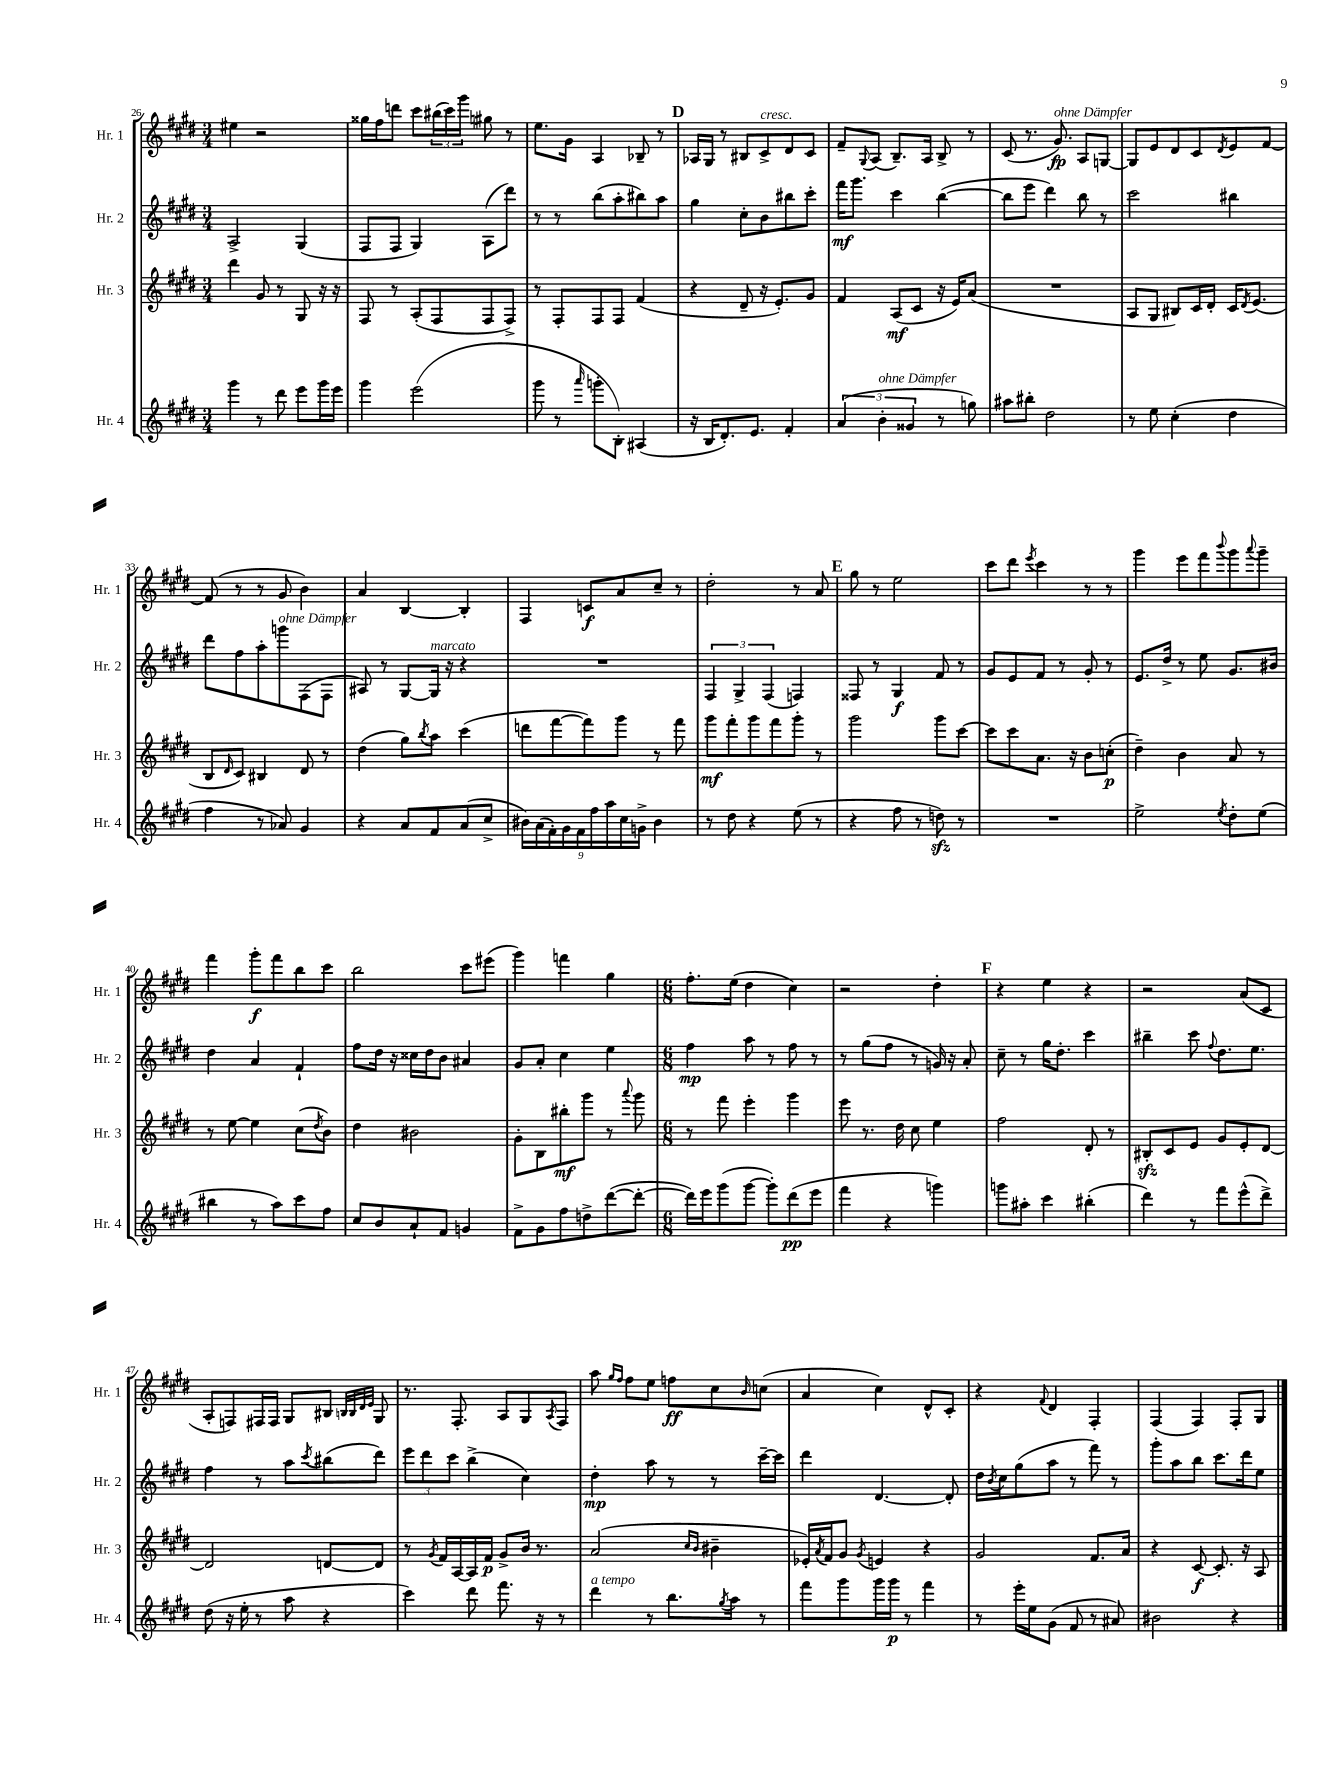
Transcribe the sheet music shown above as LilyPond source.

<<
\new StaffGroup <<
\new Staff = "s0" \with { instrumentName = "Hr. 1" shortInstrumentName = "Hr. 1" } {
    \clef treble \key e \major \numericTimeSignature \time 3/4
    eis''4 r2 |
    gisis''16 fis''16 d'''8 cis'''8 \tuplet 3/2 { bis''16( cis'''16) gis'''16 } gis''8 r8 |
    e''8. gis'16 a4 bes8-- r8 |
    \mark \markup { \bold "D" } aes16 gis16 r8 bis8 cis'8->^\markup { \italic "cresc." } dis'8 cis'8 |
    fis'8-- \appoggiatura { gis8 } a8( b8.--) a16 b8-> r8 |
    cis'8( r8. gis'8.\fp^\markup { \italic "ohne Dämpfer" }) a8 g8~ |
    g8 e'8 dis'8 cis'8 \acciaccatura { dis'8 } e'8 fis'8~ |
    fis'8( r8 r8 gis'8 b'4) |
    a'4 b4~ b4-. |
    fis4 c'8\f a'8 cis''8-- r8 |
    dis''2-. r8 a'8 |
    \mark \markup { \bold "E" } gis''8 r8 e''2 |
    cis'''8 dis'''8 \acciaccatura { e'''8 } cis'''4 r8 r8 |
    gis'''4 e'''8 fis'''8 \appoggiatura { b'''8 } gis'''8 \appoggiatura { a'''8 } gis'''8-- |
    fis'''4 gis'''8-.\f fis'''8 b''8 cis'''8 |
    b''2 cis'''8 eis'''8( |
    gis'''4) f'''4 gis''4 |
    \numericTimeSignature \time 6/8 fis''8.-. e''16( dis''4 cis''4) |
    r2 dis''4-. |
    \mark \markup { \bold "F" } r4 e''4 r4 |
    r2 a'8( cis'8 |
    a8-. f8) fis16 fis16 gis8 bis8 \grace { b32 b32 dis'32 e'32 } gis8 |
    r8. fis8.-. a8 gis8 \acciaccatura { a8 } fis8 |
    a''8 \grace { gis''16 fis''16 } fis''8 e''8 f''8\ff cis''8 \grace { b'16 } c''8( |
    a'4 cis''4) dis'8-^ cis'8-. |
    r4 \appoggiatura { fis'8 } dis'4 fis4-. |
    fis4( fis4) fis8-. gis8 \bar "|." |
}
\new Staff = "s1" \with { instrumentName = "Hr. 2" shortInstrumentName = "Hr. 2" } {
    \clef treble \key e \major \numericTimeSignature \time 3/4
    a2-> gis4( |
    fis8 fis8 gis4) a8( dis'''8) |
    r8 r8 b''8( a''8-. bis''8) a''8 |
    \mark \markup { \bold "D" } gis''4 cis''8-. b'8 bis''8 cis'''8-. |
    fis'''16\mf gis'''8. cis'''4 b''4~( |
    b''8 e'''8 dis'''4) b''8 r8 |
    cis'''2 bis''4 |
    dis'''8 fis''8 a''8-. g'''8^\markup { \italic "ohne Dämpfer" } fis8( fis8 |
    ais8) r8 gis8~ gis16^\markup { \italic "marcato" } r16 r4 |
    R2. |
    \tuplet 3/2 { fis4 gis4-> fis4( } f4) |
    \mark \markup { \bold "E" } fisis8 r8 gis4\f fis'8 r8 |
    gis'8 e'8 fis'8 r8 gis'8-. r8 |
    e'8. dis''16-> r8 e''8 gis'8. bis'16 |
    dis''4 a'4 fis'4-! |
    fis''8 dis''16 r16 cisis''16 dis''16 b'8 ais'4 |
    gis'8 a'8-. cis''4 e''4 |
    \numericTimeSignature \time 6/8 fis''4\mp a''8 r8 fis''8 r8 |
    r8 gis''8( fis''8 r8 g'16) r16 a'8-. |
    \mark \markup { \bold "F" } cis''8-- r8 gis''16 dis''8.-. cis'''4 |
    bis''4-- cis'''8 \appoggiatura { fis''8 } dis''8. e''8. |
    fis''4 r8 a''8 \acciaccatura { cis'''8 } bis''8( dis'''8) |
    \tuplet 3/2 { e'''8 dis'''8 cis'''8 } b''4->( cis''4) |
    dis''4-.\mp a''8 r8 r8 cis'''16~-- cis'''16 |
    dis'''4 dis'4.~ dis'8-. |
    dis''16 \acciaccatura { b'8 } cis''16 gis''8( a''8 r8 fis'''8) r8 |
    gis'''8-. a''8 b''8 cis'''8. dis'''16 e''8 \bar "|." |
}
\new Staff = "s2" \with { instrumentName = "Hr. 3" shortInstrumentName = "Hr. 3" } {
    \clef treble \key e \major \numericTimeSignature \time 3/4
    dis'''4 gis'8 r8 gis8 r16 r16 |
    fis8 r8 a8-.( fis8 fis8 fis8->) |
    r8 fis8-. fis8 fis8 fis'4( |
    \mark \markup { \bold "D" } r4 dis'8-- r16 e'8.-.) gis'8 |
    fis'4 a8\mf( cis'8 r16 e'16) a'8( |
    R2. |
    a8 gis8 bis8) cis'16 dis'16-. cis'16 \acciaccatura { dis'8 } e'8.( |
    b8 \grace { dis'16 } cis'8) bis4 dis'8 r8 |
    dis''4( gis''8) \acciaccatura { b''8 } a''8 cis'''4( |
    d'''8 fis'''8~ fis'''8) gis'''8 r8 fis'''8 |
    gis'''8\mf fis'''8-. gis'''8 fis'''8 gis'''8-. r8 |
    \mark \markup { \bold "E" } gis'''2 gis'''8 cis'''8~ |
    cis'''8 cis'''8 a'8. r16 b'8 c''8-.\p( |
    dis''4--) b'4 a'8 r8 |
    r8 e''8~ e''4 cis''8( \acciaccatura { dis''8 } b'8) |
    dis''4 bis'2 |
    gis'8-. b8 bis''8-.\mf gis'''8 r8 \appoggiatura { a'''8 } gis'''8 |
    \numericTimeSignature \time 6/8 r8 fis'''8 e'''4-. gis'''4 |
    e'''8 r8. dis''16 cis''8 e''4 |
    \mark \markup { \bold "F" } fis''2 dis'8-. r8 |
    bis8-.\sfz cis'8 e'8 gis'8 e'8-. dis'8~ |
    dis'2 d'8~ d'8 |
    r8 \acciaccatura { gis'8 } fis'16 a16~ a16 fis'16\p gis'8-> b'16 r8. |
    a'2( \grace { cis''16 b'16 } bis'4-- |
    ees'16-.) \acciaccatura { a'8 } fis'16 gis'8 \acciaccatura { gis'8 } e'4 r4 |
    gis'2 fis'8. a'16 |
    r4 cis'8~\f cis'8.-. r16 a8 \bar "|." |
}
\new Staff = "s3" \with { instrumentName = "Hr. 4" shortInstrumentName = "Hr. 4" } {
    \clef treble \key e \major \numericTimeSignature \time 3/4
    gis'''4 r8 dis'''8 e'''8 gis'''16 e'''16 |
    gis'''4 e'''2( |
    gis'''8 r8 \grace { a'''16 } g'''8-. b8-.) ais4( |
    \mark \markup { \bold "D" } r16 b16 dis'8.-.) e'8. fis'4-. |
    \tuplet 3/2 { a'4( b'4-.^\markup { \italic "ohne Dämpfer" } gisis'4 } r8 g''8) |
    ais''8 bis''8-. dis''2 |
    r8 e''8 cis''4-.( dis''4 |
    fis''4 r8 aes'8) gis'4 |
    r4 a'8 fis'8 a'8( cis''8-> |
    \tuplet 9/8 { bis'16) a'16( fis'16-.) gis'16 fis'16 fis''16 a''16 cis''16 g'16-> } bis'4 |
    r8 dis''8 r4 e''8( r8 |
    \mark \markup { \bold "E" } r4 fis''8 r8 d''8\sfz) r8 |
    R2. |
    e''2-> \acciaccatura { e''8 } dis''8-. e''8( |
    bis''4 r8 a''8) cis'''8 fis''8 |
    cis''8 b'8 a'8-! fis'8 g'4 |
    fis'8-> gis'8 fis''8 d''8-> dis'''8~( dis'''8~-. |
    \numericTimeSignature \time 6/8 dis'''16) e'''16 gis'''8( gis'''8~ gis'''8-.) dis'''8\pp( e'''8 |
    fis'''4 r4 g'''4) |
    \mark \markup { \bold "F" } g'''8 ais''8-. cis'''4 bis''4-.( |
    dis'''4) r8 fis'''8 e'''8-^( dis'''8->) |
    dis''8( r16 e''16-. r8 a''8 r4 |
    cis'''4) dis'''8 fis'''8. r16 r8 |
    dis'''4^\markup { \italic "a tempo" } r8 b''8. \acciaccatura { gis''8 } a''16 r8 |
    fis'''8 gis'''8 gis'''16 gis'''16\p r8 fis'''4 |
    r8 e'''16-. e''16 gis'8( fis'8 r8 ais'8) |
    bis'2 r4 \bar "|." |
}
>>
>>
\layout { \context { \Score currentBarNumber = #26 } }
